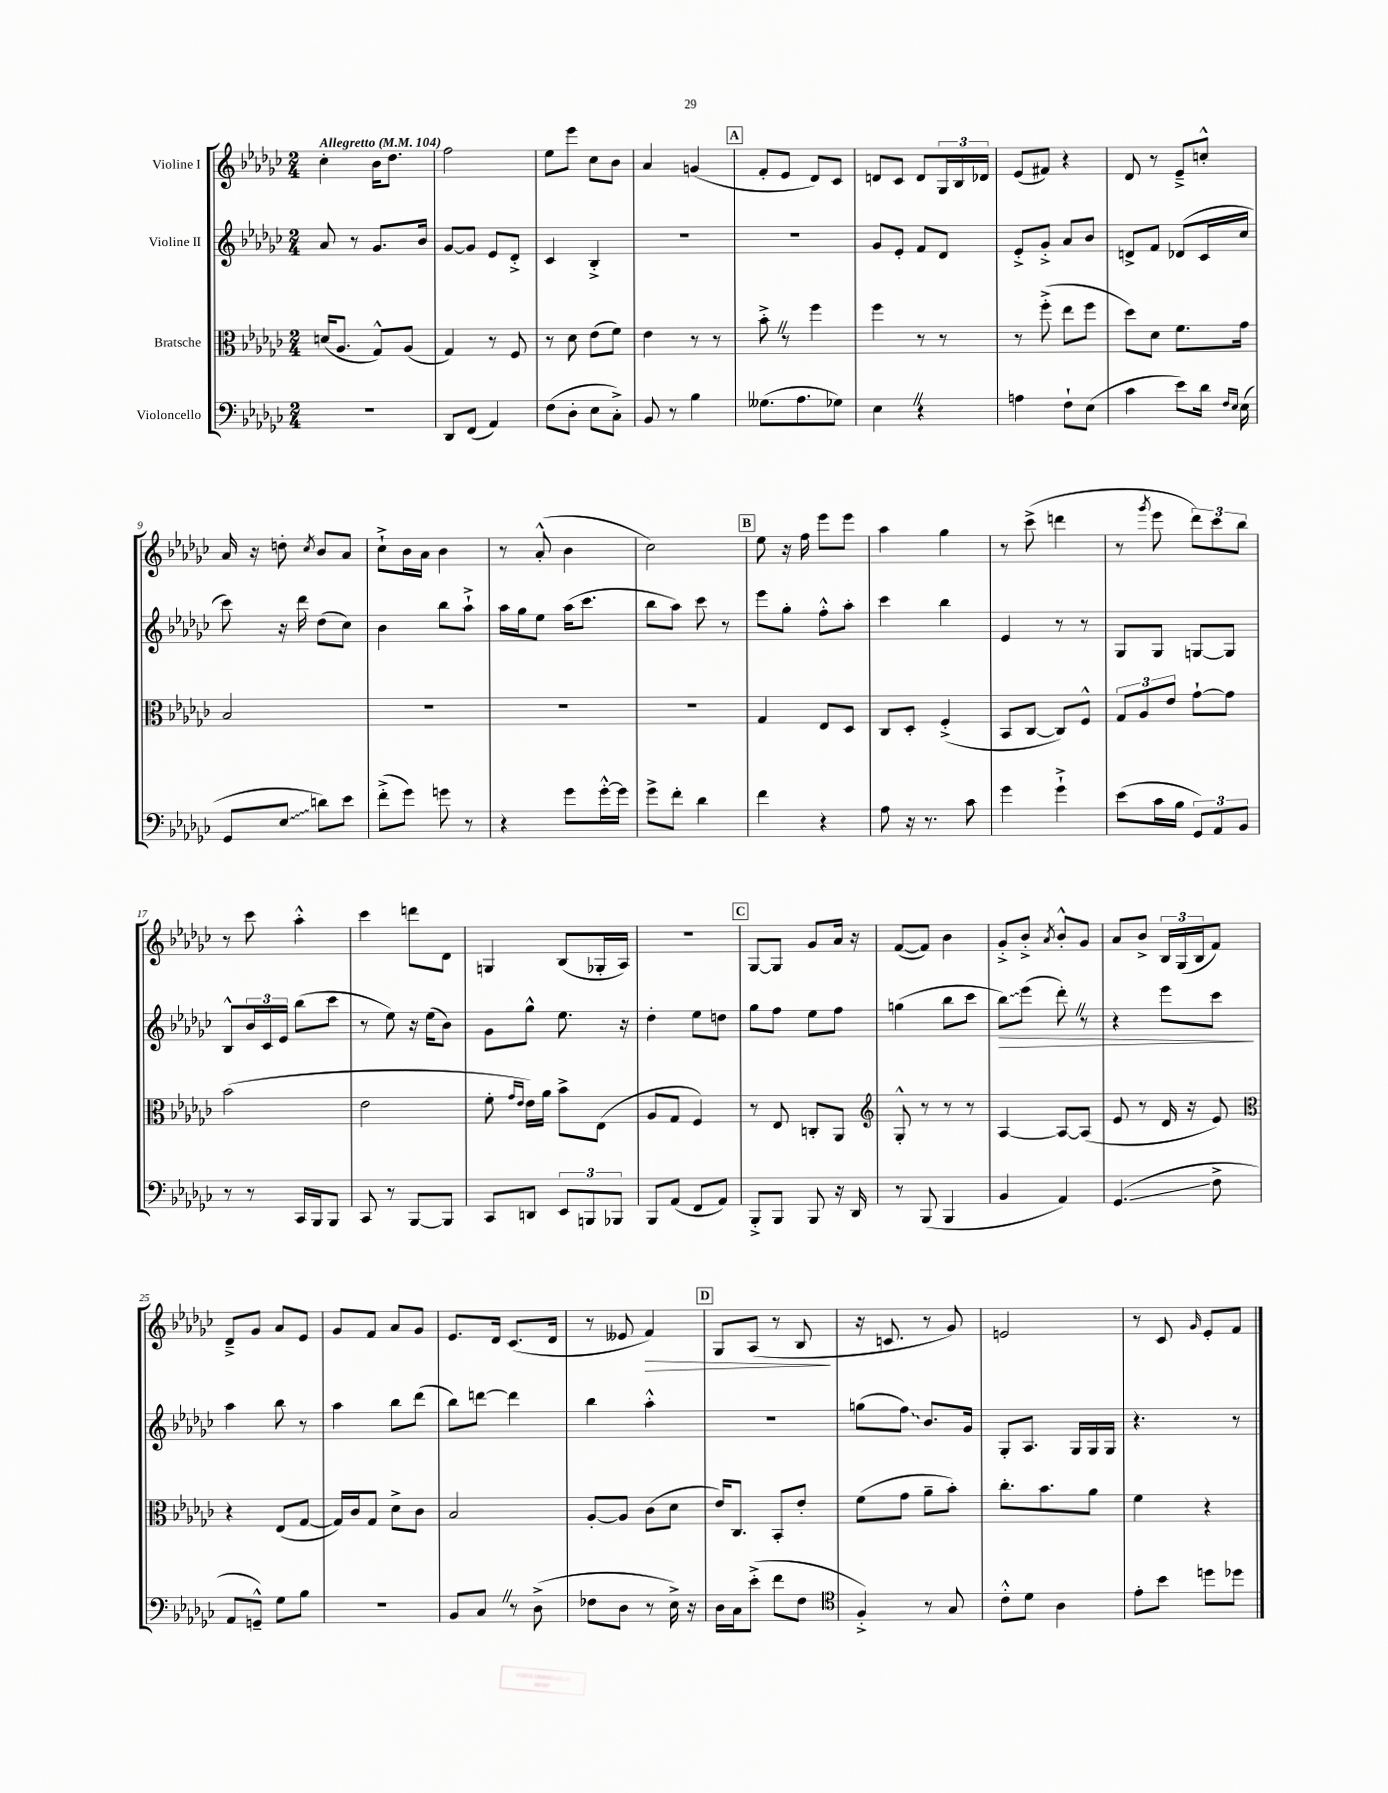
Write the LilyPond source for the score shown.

<<
\new StaffGroup <<
\new Staff = "s0" \with { instrumentName = "Violine I" } {
    \clef treble \key ges \major \numericTimeSignature \time 2/4 \tempo "Allegretto" 4 = 104
    ces''4-. bes'16 des''8. |
    f''2 |
    ees''8 ees'''8 ces''8 bes'8 |
    aes'4 g'4( |
    \mark \markup { \box "A" } f'8-. ees'8 des'8) ces'8 |
    d'8 ces'8 d'8 \tuplet 3/2 { ges16 bes16 des'16 } |
    ees'8( fis'8) r4 |
    des'8 r8 ees'8---> c''8-.-^ |
    aes'16 r16 d''8-. \acciaccatura { ces''8 } bes'8 aes'8 |
    ces''8-!-> bes'16 aes'16 bes'4 |
    r8 aes'8-.-^( bes'4 |
    ces''2) |
    \mark \markup { \box "B" } ees''8 r16 f''16 ees'''8 ees'''8 |
    aes''4 ges''4 |
    r8 ces'''8->( d'''4 |
    r8 \acciaccatura { ges'''8 } ees'''8 \tuplet 3/2 { des'''8) ces'''8 bes''8 } |
    r8 ces'''8 aes''4-.-^ |
    ces'''4 d'''8 des'8 |
    g4 bes8( ges16-. aes16) |
    R2 |
    \mark \markup { \box "C" } ges8~ ges8 ges'8 aes'16 r16 |
    f'8~( f'8) bes'4 |
    ges'8-.-> bes'8-.-> \acciaccatura { aes'8 } bes'8-.-^ ges'8 |
    aes'8 bes'8-> \tuplet 3/2 { bes16 ges16( bes16 } f'8) |
    des'8---> ges'8 aes'8 ees'8 |
    ges'8 f'8 aes'8 ges'8 |
    ees'8. des'16 ces'8.( des'16 |
    r8 eeses'8 f'4\>) |
    \mark \markup { \box "D" } ges8 aes8( r8 bes8\! |
    r16 c'8. r8 ges'8) |
    e'2 |
    r8 ces'8 \grace { ges'16 } ees'8-. f'8 \bar "|." |
}
\new Staff = "s1" \with { instrumentName = "Violine II" } {
    \clef treble \key ges \major \numericTimeSignature \time 2/4
    aes'8 r8 ges'8. bes'16 |
    ges'8~ ges'8 ees'8 des'8-.-> |
    ces'4 bes4-.-> |
    R2 |
    \mark \markup { \box "A" } R2 |
    ges'8 ees'8-. f'8 des'8 |
    ees'8-.-> ges'8-.-> aes'8 bes'8 |
    d'8-> f'8 des'8( ces'16 ces''16 |
    ces'''8) r16 des'''16 des''8( ces''8) |
    bes'4 bes''8 aes''8-!-> |
    aes''16 ges''16 ees''8 aes''16( ces'''8. |
    bes''8 aes''8) ces'''8 r8 |
    \mark \markup { \box "B" } ees'''8 ges''8-. f''8-.-^ aes''8-. |
    ces'''4 bes''4 |
    ees'4 r8 r8 |
    ges8 ges8 g8~ g8 |
    bes8-^ \tuplet 3/2 { bes'16 ces'16 ees'16 } bes''8( ces'''8 |
    r8 ees''8) r16 ees''16( bes'8) |
    ges'8 ges''8-^ ees''8. r16 |
    des''4-. ees''8 d''8 |
    \mark \markup { \box "C" } ges''8 f''8 ees''8 f''8 |
    g''4( bes''8 ces'''8 |
    \once \override Glissando.style = #'zigzag bes''8\glissando\>) ees'''8( des'''8-.) \once \override BreathingSign.text = \markup { \musicglyph "scripts.caesura.straight" } \breathe r8 |
    r4 ees'''8 ces'''8\! |
    aes''4 bes''8 r8 |
    aes''4 bes''8 des'''8( |
    bes''8) d'''8~ d'''4 |
    bes''4 aes''4-.-^ |
    \mark \markup { \box "D" } r2 |
    g''8( \once \override Glissando.style = #'zigzag f''8\glissando) bes'8. ges'16 |
    ges8-. aes8. ges16 ges16 ges16 |
    r4. r8 \bar "|." |
}
\new Staff = "s2" \with { instrumentName = "Bratsche" } {
    \clef alto \key ges \major \numericTimeSignature \time 2/4
    d'16( aes8. ges8-^) aes8( |
    ges4) r8 f8 |
    r8 des'8 ees'8( f'8) |
    ees'4 r8 r8 |
    \mark \markup { \box "A" } bes'8-.-> \once \override BreathingSign.text = \markup { \musicglyph "scripts.caesura.straight" } \breathe r8 f''4 |
    f''4 r8 r8 |
    r8 f''8-.->( ees''8 f''8 |
    des''8) des'8 f'8. ges'16 |
    bes2 |
    R2 |
    R2 |
    R2 |
    \mark \markup { \box "B" } ges4 ees8 des8 |
    ces8 des8-. f4-.->( |
    bes,8 ces8~ ces8) f8-^ |
    \tuplet 3/2 { ges8 aes8 ees'8 } ges'8~-! ges'8 |
    bes'2( |
    ees'2 |
    f'8-. \grace { ges'16 ees'16 } ees'16) aes'16 bes'8-> ees8( |
    aes8 ges8 f4) |
    \mark \markup { \box "C" } r8 ees8 c8-. aes,8 |
    \clef treble ges8-.-^ r8 r8 r8 |
    aes4~ aes8~ aes8( |
    ees'8 r8 des'16 r16 ees'8) |
    \clef alto r4 ees8( ges8~ |
    ges16) ces'16 ges8 des'8-> ces'8 |
    bes2 |
    aes8~-. aes8 ces'8( des'8 |
    \mark \markup { \box "D" } ees'16) ces8. bes,8-. ees'8-. |
    f'8( ges'8 aes'8-- bes'8-.) |
    ces''8.-. bes'8. aes'8 |
    f'4 r4 \bar "|." |
}
\new Staff = "s3" \with { instrumentName = "Violoncello" } {
    \clef bass \key ges \major \numericTimeSignature \time 2/4
    r2 |
    des,8 f,8( aes,4) |
    f8( des8-. ees8 ces8-.->) |
    bes,8 r8 bes4 |
    \mark \markup { \box "A" } geses8.( aes8. ges8) |
    ees4 \once \override BreathingSign.text = \markup { \musicglyph "scripts.caesura.straight" } \breathe r4 |
    a4 f8-! ees8( |
    ces'4 ees'8) des'16 \grace { f16 ees16 } ees16( |
    ges,8 \once \override Glissando.style = #'zigzag ees8\glissando d'8) ees'8 |
    f'8-.->( ges'8) g'8 r8 |
    r4 ges'8 ges'16~-.-^ ges'16 |
    ges'8-> f'8-. des'4 |
    \mark \markup { \box "B" } f'4 r4 |
    aes8 r16 r8. ces'8 |
    ges'4 ges'4-!-> |
    ees'8( ces'16 bes16 \tuplet 3/2 { ges,8) aes,8 bes,8 } |
    r8 r8 ces,16 bes,,16 bes,,8 |
    ces,8 r8 bes,,8~ bes,,8 |
    ces,8 d,8 \tuplet 3/2 { ees,8 b,,8 bes,,8 } |
    bes,,8 aes,8( f,8 aes,8) |
    \mark \markup { \box "C" } bes,,8-.-> bes,,8 bes,,8 r16 des,16 |
    r8 bes,,8( bes,,4 |
    bes,4 aes,4) |
    ges,4.\glissando( f8-> |
    aes,8 g,8---^) ges8 bes8 |
    r2 |
    bes,8 ces8 \once \override BreathingSign.text = \markup { \musicglyph "scripts.caesura.straight" } \breathe r8 des8->( |
    fes8 des8 r8 ees16->) r16 |
    \mark \markup { \box "D" } des16 ces16 ees'8-.->( f'8 f8 |
    \clef tenor f4-.->) r8 ges8 |
    ces'8-.-^ des'8 aes4 |
    ees'8-. bes'8 d''8 des''8 \bar "|." |
}
>>
>>
